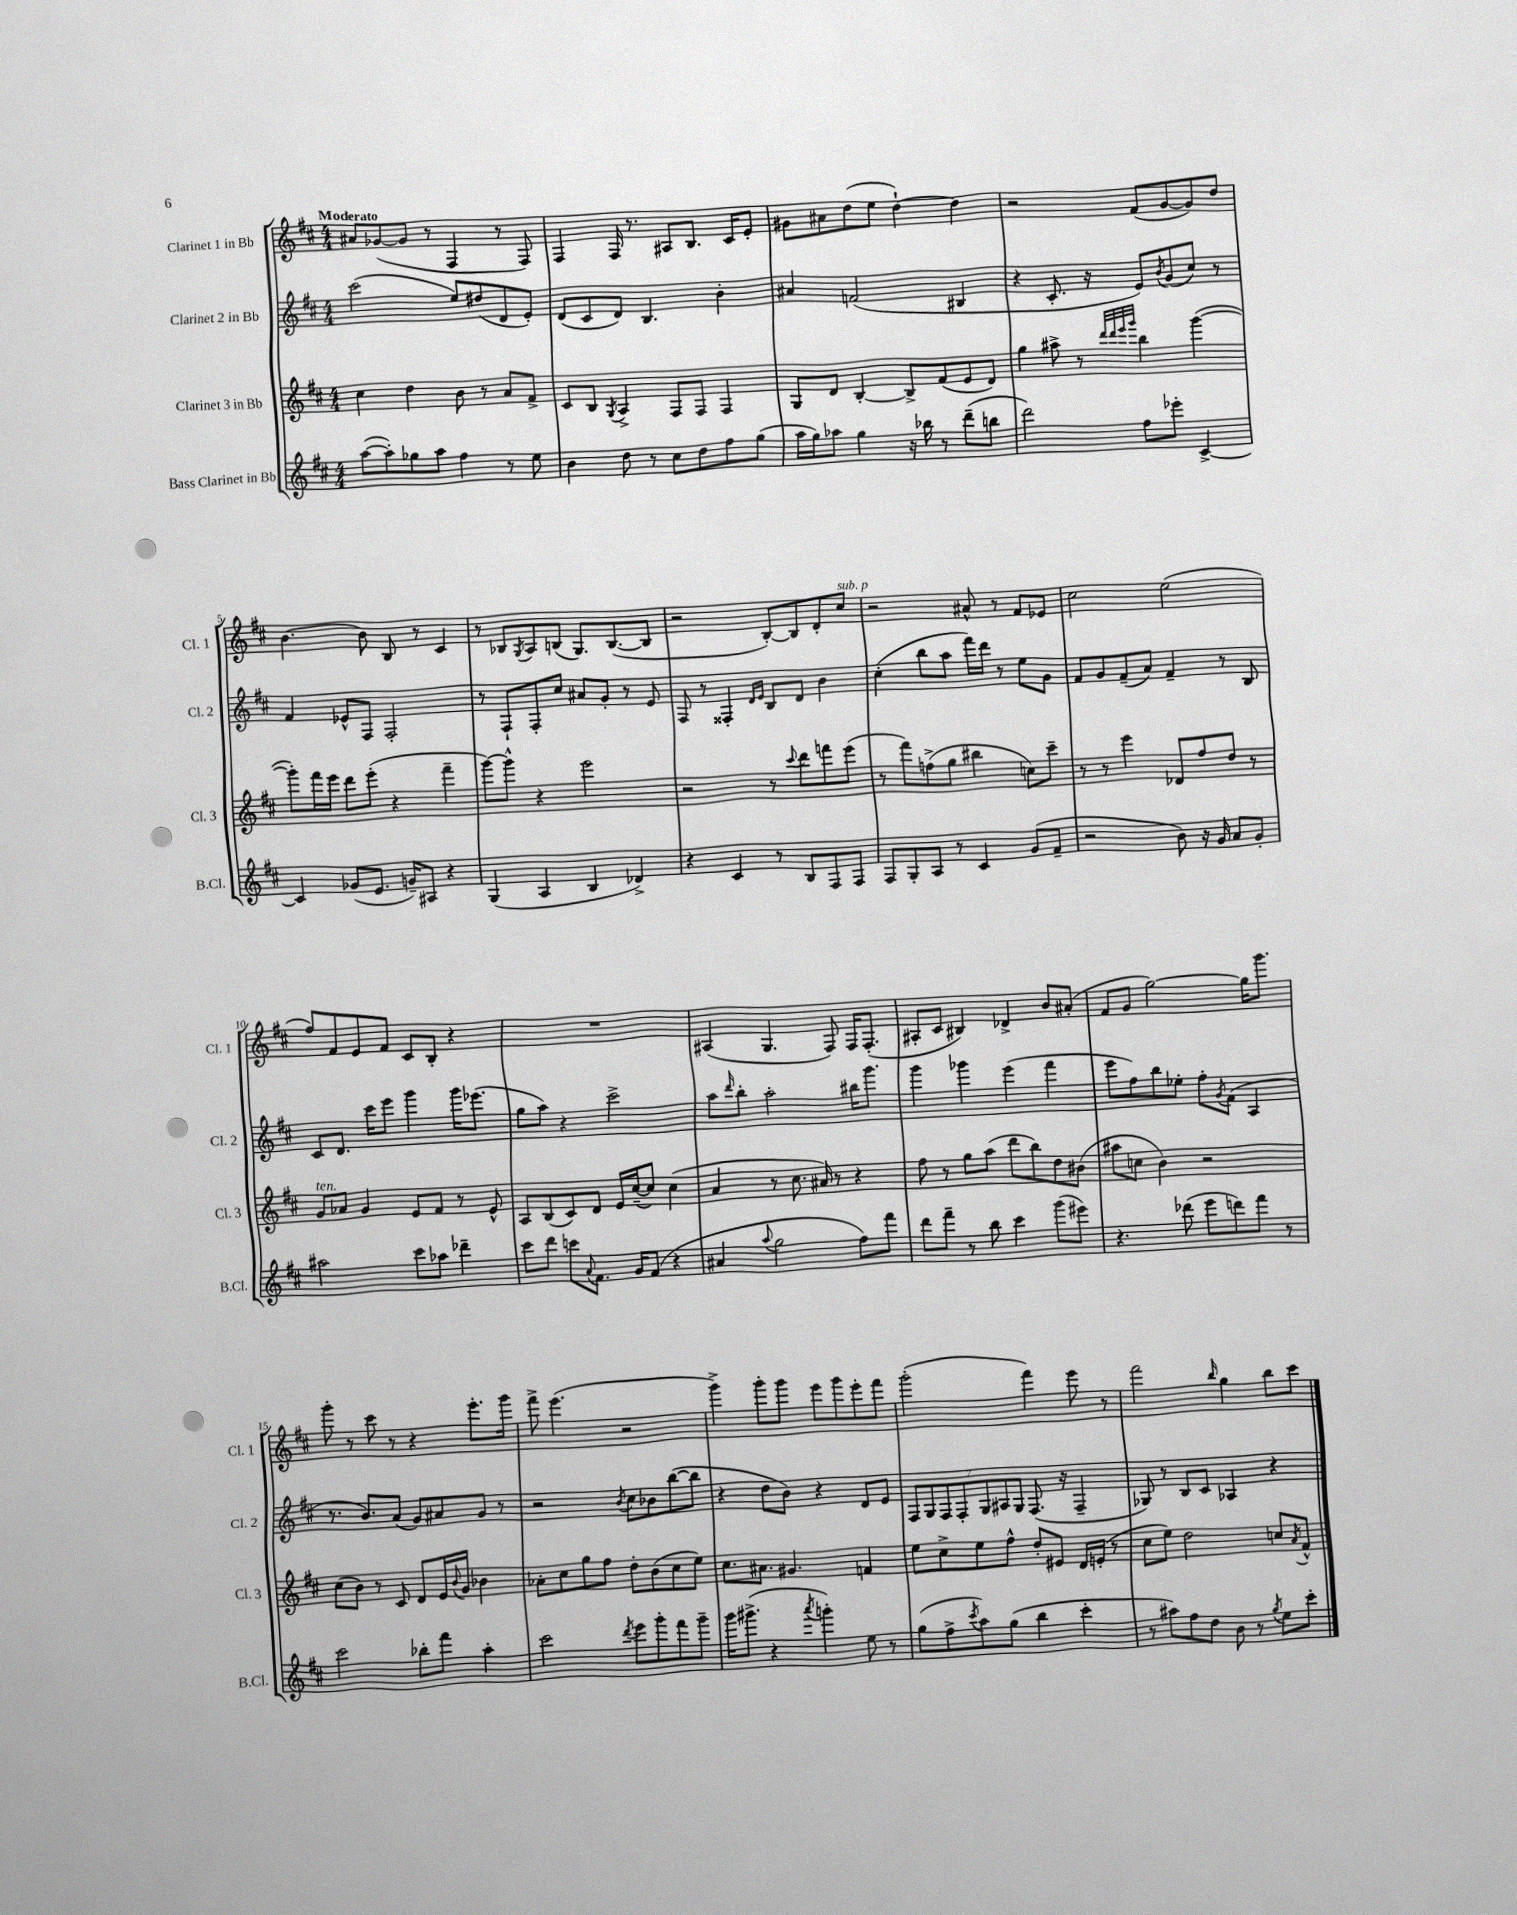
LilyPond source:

<<
\new StaffGroup <<
\new Staff = "s0" \with { instrumentName = "Clarinet 1 in Bb" shortInstrumentName = "Cl. 1" } {
    \clef treble \key d \major \numericTimeSignature \time 4/4 \tempo "Moderato"
    ais'8 ges'8~( ges'8 r8 fis4 r8 fis8) |
    fis4 fis16 r8. ais8 b8. cis'16 e'8-. |
    gis'8 ais'8 d''8( e''8 d''4~-!) d''4 |
    r2 fis'8( g'8~ g'8) d''8 |
    b'4.~ b'8 b8 r8 cis'4 |
    r8 bes8 \acciaccatura { g8 } a8 b8( g8.) b8.~( b8 |
    r2 b8~-.) b8 d'8-. cis''8^\markup { \italic "sub. p" } |
    r2 ais'8-^ r8 fis'8 ees'8 |
    cis''2 e''2( |
    fis''8) fis'8 e'8 fis'8 cis'8 b8-. r4 |
    R1 |
    ais4( g4. fis8) fis16 fis8.-.( |
    ais8-. cis'8 bis4) des'4-> b'8 ais'8-.( |
    fis'8 g'8 g''2~) g''16 g'''8. |
    g'''8-. r8 cis'''8 r8 r4 e'''8.-. g'''16 |
    fis'''8-> e'''4.( r2 |
    g'''4->) g'''8-. g'''8 e'''8 g'''8 e'''8-. fis'''8 |
    g'''2-.( fis'''4) e'''8 r8 |
    fis'''2 \grace { b''16 } g''4 b''8 cis'''8 \bar "|." |
}
\new Staff = "s1" \with { instrumentName = "Clarinet 2 in Bb" shortInstrumentName = "Cl. 2" } {
    \clef treble \key d \major \numericTimeSignature \time 4/4
    cis'''2( e''8) dis''8( d'8 e'8-.) |
    d'8( cis'8 d'8) b4. b'4-. |
    ais'4 f'2( bis4 |
    r4 cis'8.-. r16 e'8) \acciaccatura { b'8 } g'8( cis''8) r8 |
    fis'4 ees'8-^ fis8 fis2-. |
    r8 fis8-! fis8-. cis''8 ais'8 g'8-. r8 e'8 |
    fis8 r8 fisis4-. \grace { d'16 e'16 } b8 d'8 b'4 |
    cis''4-.( b''8 a''8 fis'''16) d'''16 r8 e''8 g'8 |
    fis'8 g'8 fis'8--( a'8) fis'4-- r8 b8 |
    cis'8 d'8. cis'''16 e'''8 g'''4 g'''16 ees'''8.( |
    g''8 a''8) r4 cis'''2-> |
    a''8 \grace { d'''16 } b''8-. a''2-. bis''16 g'''8. |
    g'''4 ges'''4 e'''4( fis'''4 |
    e'''8 fis''8) b''8 ees''8-. fis''8-. \acciaccatura { g'8 } fis'8( a4 |
    r8. b'8.) a'8( g'8) ais'8 g'8 r8 |
    r2 \acciaccatura { b'8 } cis''8 bes'8 b''8~( b''8 |
    r4 d''8 b'8) r4 d'8 e'8 |
    \tuplet 7/4 { fis8 g8 fis8 fis8-. g8 ais8 g8 } fis8.( r16 fis4-- |
    ges8) r8 b8 cis'8 aes4 r4 \bar "|." |
}
\new Staff = "s2" \with { instrumentName = "Clarinet 3 in Bb" shortInstrumentName = "Cl. 3" } {
    \clef treble \key d \major \numericTimeSignature \time 4/4
    cis''4 d''4 b'8 r8 a'8 fis'8-> |
    cis'8 b8 \acciaccatura { g8 } a4-> fis8 fis8 fis4 |
    g8 d'8 b4~-. b8-> fis'8( e'8 d'8) |
    g''4 ais''8-> r8 \grace { d'''32 d'''32 e'''32 g'''32 } b''4 g'''4~( |
    g'''8-.) fis'''16 e'''16 d'''8 e'''8-.( r4 fis'''4-- |
    g'''8~) g'''8-^ r4 e'''2 |
    r2 r8 \appoggiatura { cis'''8 } d'''8 f'''8 e'''8( |
    r8 fis'''8) f''8->( g''8 bis''4 c''8) cis'''8-- |
    r8 r8 e'''4 des'8 fis''8 d''8 r8 |
    g'8^\markup { \italic "ten." } aes'8 g'4 e'8 fis'8 r8 e'8-^ |
    a8 b8( cis'8) d'8 e'16 cis''16~--( cis''8) cis''4( |
    a'4 r8 cis''8. ais'16) r8 r4 |
    fis''8 r8 g''8 a''8( d'''8 b''8) d''8 bis'8( |
    ais''8 c''8 b'4) r2 |
    cis''8( b'8) r8 cis'8 d'8 e'16 \appoggiatura { b'8 } g'16 bes'4 |
    aes'8-. cis''8 g''8 fis''8 d''8-. b'8( cis''8 e''8) |
    cis''8. ais'8. gis'4. f'4 |
    e''8 cis''8-> e''8 fis''8-^ d''8-. eis'8 d'16 e'16-.( r8 |
    cis''8 e''8) d''2 c''8 \acciaccatura { a'8 } fis'8-^ \bar "|." |
}
\new Staff = "s3" \with { instrumentName = "Bass Clarinet in Bb" shortInstrumentName = "B.Cl." } {
    \clef treble \key d \major \numericTimeSignature \time 4/4
    a''8~( a''8-.) ges''8 a''8 fis''4 r8 e''8 |
    b'4 d''8 r8 cis''8 d''8 fis''8 g''8( |
    a''16 g''16) aes''8 g''4 r16 bes''16 r8 d'''8--( b''8 |
    d'''2) fis''8 ees'''8-. cis'4~-> |
    cis'4 ges'8( e'8. g'16--) ais8 r4 |
    g4( a4 b4 des'4->) |
    r4 cis'4 r8 b8 fis8 fis8 |
    fis8 g8-. a8 r8 cis'4 g'8( fis'8-- |
    r2 b'8) r16 g'16 a'8 g'8-. |
    ais''2 cis'''8 aes''8 des'''4-- |
    cis'''8 d'''8 c'''8 \appoggiatura { a'8 } fis'8. g'16 fis'8( r4 |
    ais'4 \appoggiatura { a''8 } g''2 fis''8) fis'''8 |
    d'''8 fis'''8-- r8 b''8 cis'''4 g'''8( eis'''8) |
    r4. des'''8( e'''8 d'''8) fis'''8 r8 |
    cis'''2 bes''8-. fis'''8 a''4-. |
    cis'''2 \acciaccatura { d'''8 } e'''8 g'''8-. fis'''8 g'''8-- |
    g'''16 gis'''8.->( r4 \acciaccatura { a'''8 } g'''4-.) e''8 r8 |
    g''8( fis''8-> \acciaccatura { cis'''8 } a''8) g''8( b''4 cis'''4-. |
    r8 ais''8) fis''8 d''8 b'8 r8 \acciaccatura { g''8 } e''8 cis'''8-. \bar "|." |
}
>>
>>
